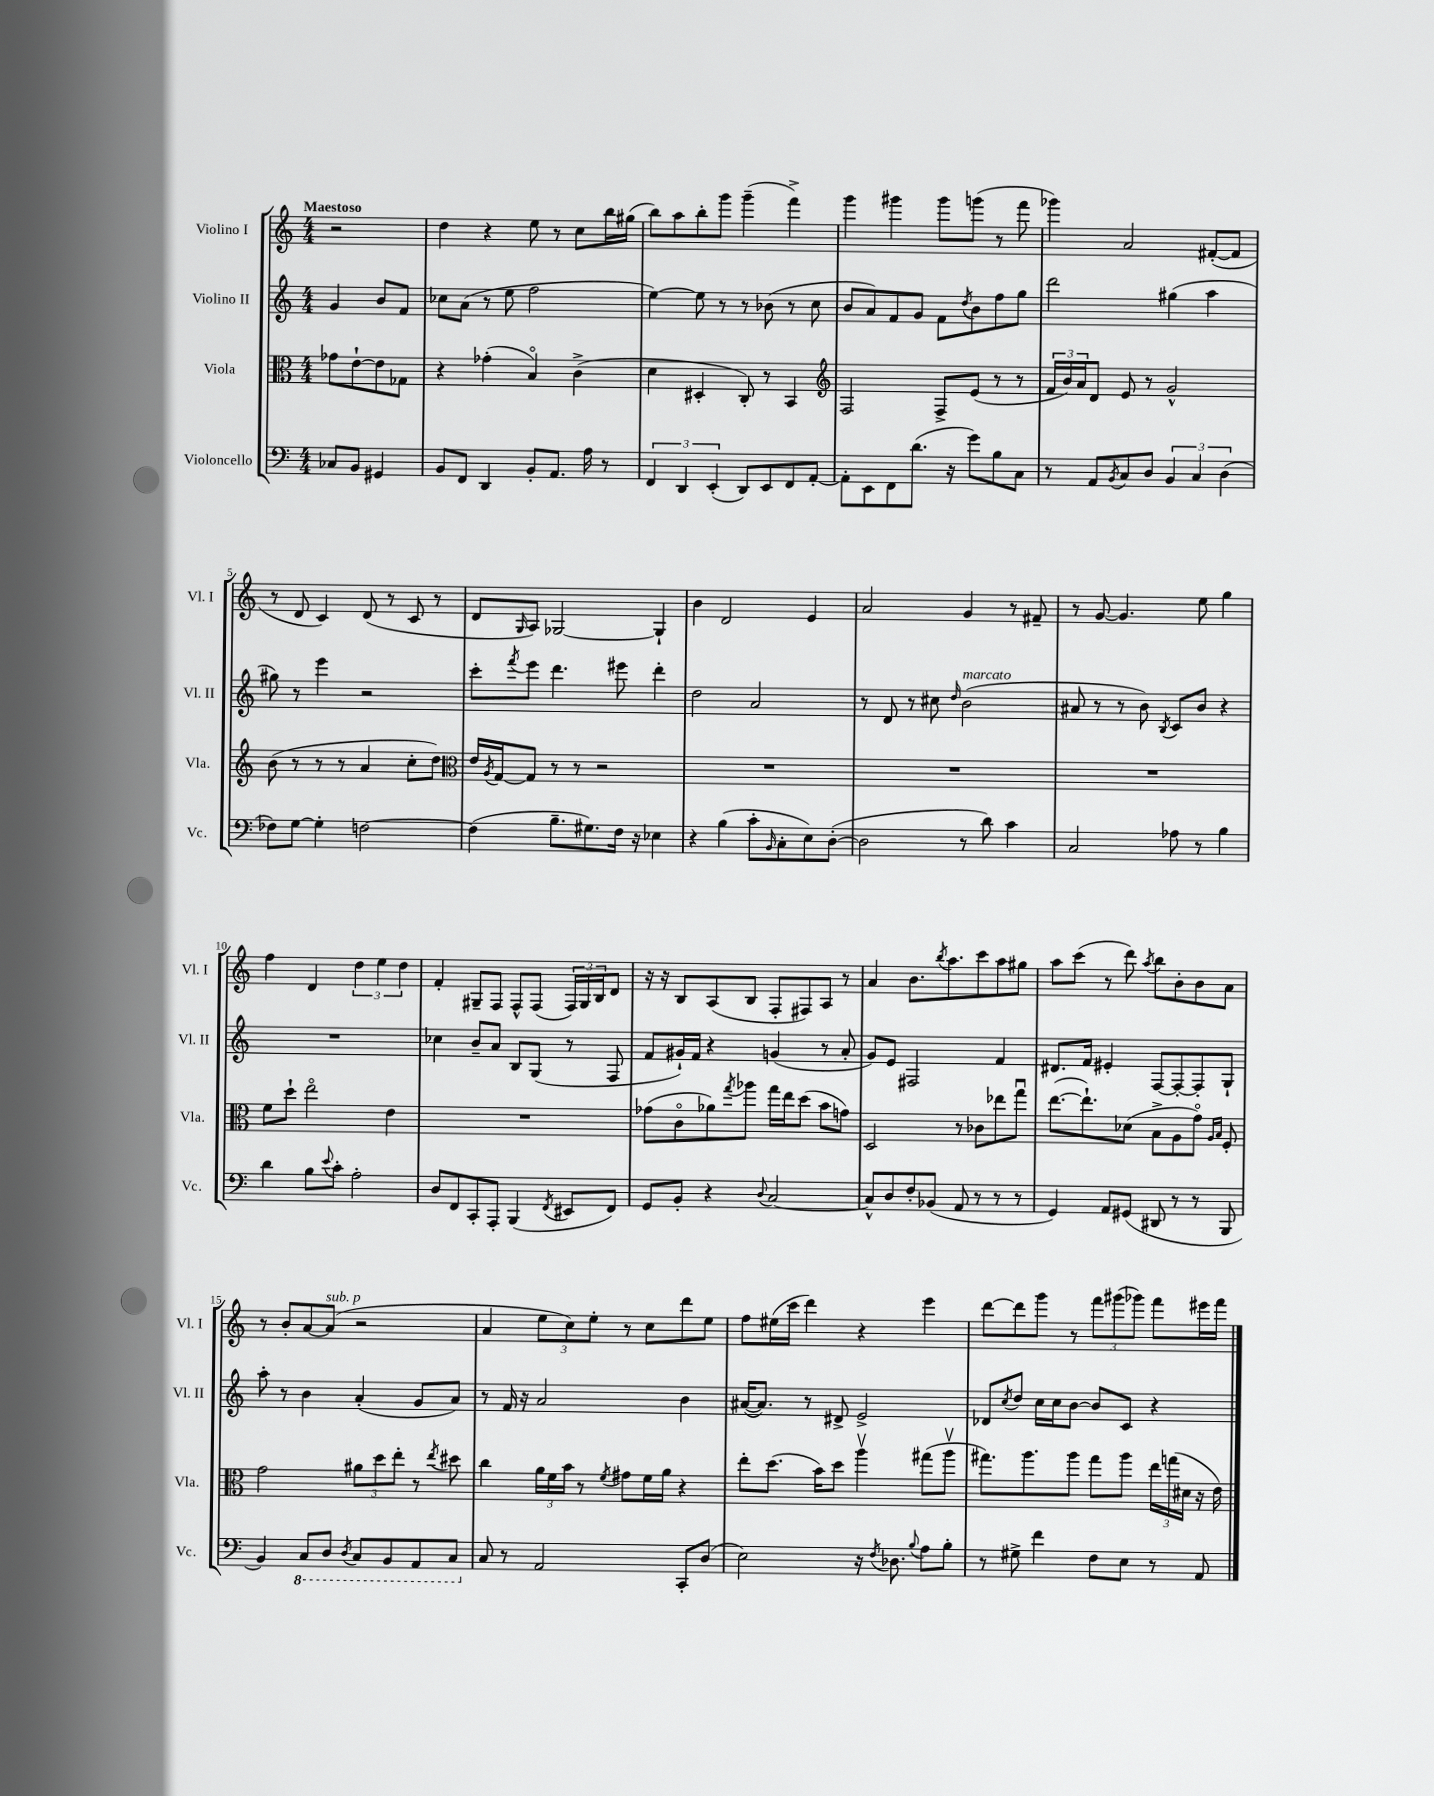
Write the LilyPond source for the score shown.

<<
\new StaffGroup <<
\new Staff = "s0" \with { instrumentName = "Violino I" shortInstrumentName = "Vl. I" } {
    \clef treble \key c \major \numericTimeSignature \time 4/4 \partial 2 \tempo "Maestoso"
    r2 |
    d''4 r4 e''8 r8 c''8 b''16 gis''16( |
    b''8) a''8 b''8-. g'''8 g'''4--( f'''4->) |
    g'''4 gis'''4 gis'''8 g'''8( r8 f'''8 |
    ges'''4) a'2 fis'8~-.( fis'8 |
    r8 d'8 c'4) d'8( r8 c'8 r8 |
    d'8 \grace { g16 } a8) ges2~ ges4-! |
    b'4 d'2 e'4 |
    a'2 g'4 r8 fis'8-- |
    r8 g'8~ g'4. e''8 g''4 |
    f''4 d'4 \tuplet 3/2 { d''4 e''4 d''4 } |
    f'4-. gis8-- f8 f8-^ f8( \tuplet 3/2 { f16) gis16 b16 } d'8 |
    r16 r16 b8 a8( b8 f8-. fis8) a8 r8 |
    a'4 b'8. \acciaccatura { b''8 } a''8. c'''8 a''8 gis''8 |
    a''8 c'''8( r8 d'''8) \acciaccatura { a''8 } b''8 b'8-. b'8 a'8 |
    r8 b'8-. a'8~ a'8^\markup { \italic "sub. p" }( r2 |
    a'4 \tuplet 3/2 { e''8 c''8) e''8-. } r8 c''8 d'''8 e''8 |
    f''8 eis''16( c'''16 d'''4) r4 e'''4 |
    d'''8~ d'''8 g'''8 r8 \tuplet 3/2 { f'''8 gis'''8( ges'''8) } f'''8 eis'''16 f'''16 \bar "|." |
}
\new Staff = "s1" \with { instrumentName = "Violino II" shortInstrumentName = "Vl. II" } {
    \clef treble \key c \major \numericTimeSignature \time 4/4 \partial 2
    g'4 b'8 f'8 |
    ces''8 a'8( r8 e''8 f''2 |
    e''4~) e''8 r8 r8 bes'8( r8 c''8 |
    b'8 a'8) f'8 g'8 f'8 \acciaccatura { d''8 } b'8 f''8 g''8 |
    d'''2 gis''4( a''4 |
    gis''8) r8 e'''4 r2 |
    c'''8-. \acciaccatura { f'''8 } e'''8 d'''4. eis'''8 d'''4-. |
    d''2 a'2 |
    r8 d'8 r8 cis''8 \grace { d''16 } b'2^\markup { \italic "marcato" }( |
    ais'8 r8 r8 b'8) \acciaccatura { b8 } c'8 b'8 r4 |
    R1 |
    ces''4 b'8-- a'8 b8 g8( r8 f8 |
    f'8 gis'16-!) f'16 r4 g'4( r8 a'8-. |
    g'8) e'8 fis2 f'4 |
    dis'8. f'16 eis'4-. f8~ f8~-. f8-. g8-! |
    a''8-. r8 b'4 a'4-.( g'8 a'8) |
    r8 f'16 r16 a'2 b'4 |
    ais'16~( ais'8.) r8 dis'8-> e'2-> |
    des'8 \acciaccatura { c''8 } d''8 c''16 c''16 b'8~ b'8 c'8 r4 \bar "|." |
}
\new Staff = "s2" \with { instrumentName = "Viola" shortInstrumentName = "Vla." } {
    \clef alto \key c \major \numericTimeSignature \time 4/4 \partial 2
    ges'8 e'8~-! e'8 ges8 |
    r4 ges'4-.( b4\flageolet) c'4->( |
    d'4 dis4-. c8-.) r8 b,4 |
    \clef treble f2 f8-> e'8( r8 r8 |
    \tuplet 3/2 { f'16 b'16) a'16 } d'8 e'8 r8 g'2-^ |
    b'8( r8 r8 r8 a'4 c''8-. d''8) |
    \clef alto e'16 \acciaccatura { a8 } g16~ g8 r8 r8 r2 |
    R1 |
    R1 |
    R1 |
    f'8 d''8-! e''2\flageolet e'4 |
    R1 |
    ges'8( c'8\flageolet aes'8) \acciaccatura { g''8 } aes''8 g''16 e''16 d''8( b'8 g'8) |
    d2 r8 ces'8 ees''8 g''8\downbow |
    e''8.~( e''8.-!) des'8( b8-> a8 g'8\flageolet) \grace { a16 b16 } f8-. |
    g'2 \tuplet 3/2 { ais'8 d''8 e''8-. } r8 \acciaccatura { e''8 } dis''8 |
    c''4 \tuplet 3/2 { a'16 f'16 b'16 } r8 \acciaccatura { f'8 } gis'8 f'16 a'16 r4 |
    e''8-. d''8.( b'16) d''8 a''4\upbow gis''8( a''8\upbow |
    gis''8.) a''8. a''8 gis''8 a''8 \tuplet 3/2 { e''16 g''16( dis'16 } r16 e'16) \bar "|." |
}
\new Staff = "s3" \with { instrumentName = "Violoncello" shortInstrumentName = "Vc." } {
    \clef bass \key c \major \numericTimeSignature \time 4/4 \partial 2
    ces8 b,8 gis,4 |
    b,8 f,8 d,4 b,8-. a,8. a16 r8 |
    \tuplet 3/2 { f,4 d,4 e,4-.( } d,8) e,8 f,8 a,8~-. |
    a,8-. e,8 f,8 d'8.( r16 g'8) b8 c8 |
    r8 a,8 \acciaccatura { b,8 } c8 d8 \tuplet 3/2 { b,4 c4 d4( } |
    fes8) g8~ g4-. f2~ |
    f4( b8.-- gis8.) f16 r16 ees4 |
    r4 b4( c'8-. \grace { b,16 } c8-. e8) d8~-.( |
    d2 r8 d'8) c'4 |
    c2 aes8 r8 b4 |
    d'4 b8 \appoggiatura { e'8 } c'8-. a2-. |
    d8 f,8 c,8-. a,,8-. b,,4( \acciaccatura { f,8 } eis,8 f,8) |
    g,8 b,8-. r4 \appoggiatura { d8 } c2~ |
    c8-^ d8 f8-. bes,8( a,8 r8 r8 r8 |
    g,4) a,8 gis,8( dis,8 r8 r8 b,,8 |
    b,4) \ottava #-1 c,8 d,8 \acciaccatura { d,8 } c,8 b,,8 a,,8 c,8 \ottava #0 |
    c8 r8 a,2 c,8-. d8( |
    e2) r16 \acciaccatura { f8 } des8. \appoggiatura { b8 } a8 b8-. |
    r8 gis8-> f'4 f8 e8 r8 a,8 \bar "|." |
}
>>
>>
